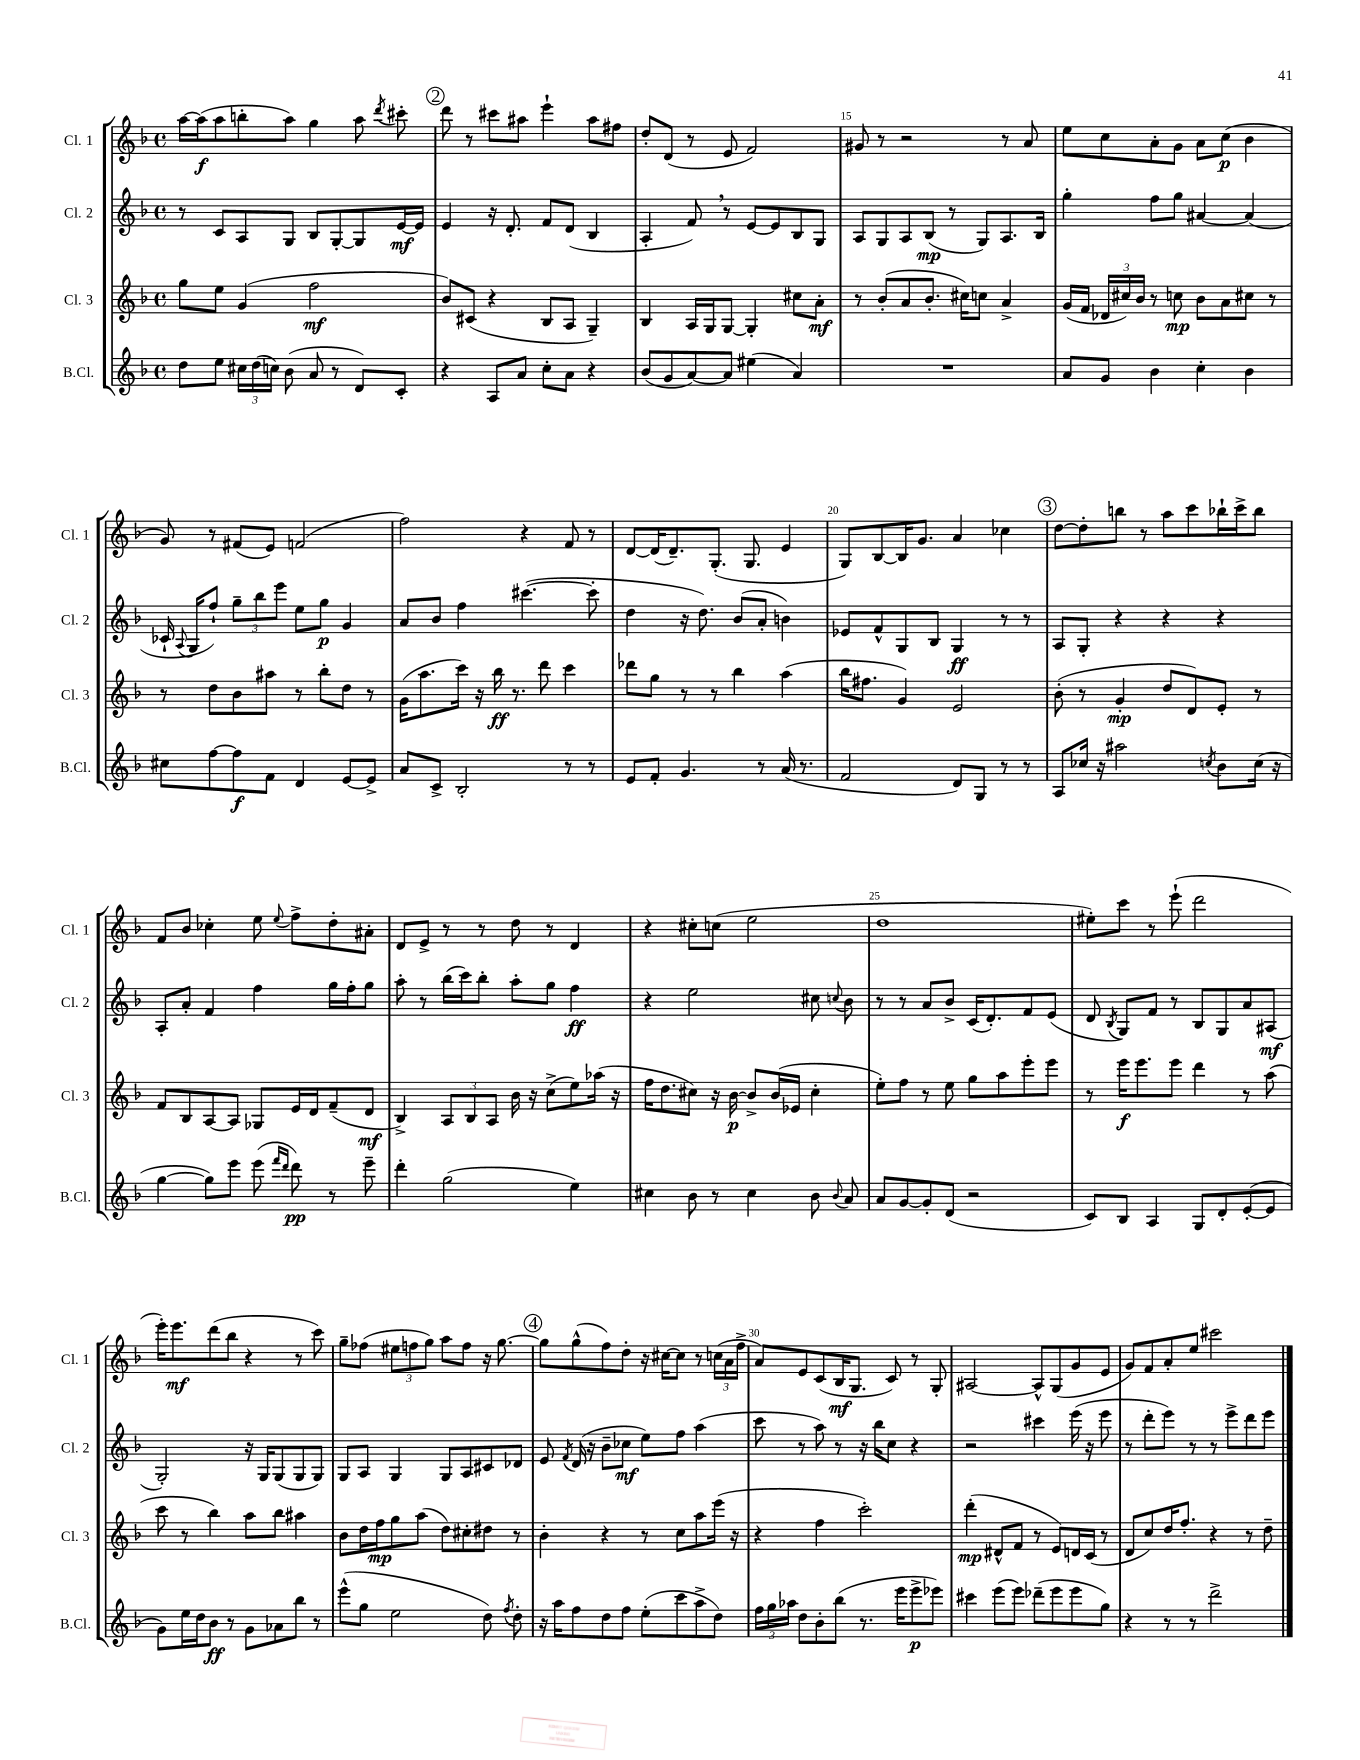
<<
\new StaffGroup <<
\new Staff = "s0" \with { instrumentName = "Cl. 1" shortInstrumentName = "Cl. 1" } {
    \clef treble \key f \major \defaultTimeSignature \time 4/4
    \autoBeamOff a''16[~ a''16\f( a''8 b''8-. a''8]) g''4 a''8 \acciaccatura { d'''8 } cis'''8-. |
    \mark \markup { \circle "2" } d'''8 r8 cis'''8[ ais''8] e'''4-! ais''8[ fis''8] |
    d''8[-. d'8]( r8 e'8 f'2) |
    gis'8 r8 r2 r8 a'8 |
    e''8[ c''8 a'8-. g'8] a'8[ c''8]\p( bes'4 |
    g'8) r8 fis'8[( e'8]) f'2( |
    f''2) r4 f'8 r8 |
    d'8[~ d'16( d'8.--) g8.]-.( g8. e'4 |
    g8[) bes8~ bes16 g'8.] a'4 ces''4 |
    \mark \markup { \circle "3" } d''8[~ d''8-. b''8] r8 a''8[ c'''8 bes''16-! c'''16-> bes''8] |
    f'8[ bes'8] ces''4-. e''8 \appoggiatura { e''8 } f''8[-> d''8-. ais'8]-. |
    d'8[ e'8]-> r8 r8 d''8 r8 d'4 |
    r4 cis''8[-. c''8]( e''2 |
    d''1 |
    eis''8[-.) c'''8] r8 e'''8-!( d'''2 |
    e'''16[-.) e'''8.\mf d'''8( bes''8] r4 r8 c'''8) |
    g''8[-- fes''8]( \tuplet 3/2 { eis''8[ f''8 g''8]) } a''8[ f''8] r16 g''8.~ |
    \mark \markup { \circle "4" } g''8[ g''8-^( f''8) d''8]-. r16 cis''16[~ cis''8] r8 \tuplet 3/2 { c''16[( a'16 f''16]-> } |
    a'8[) e'8 c'8( bes16\mf g8.] c'8) r8 g8-. |
    ais2~ ais8[-^ g8( g'8 e'8] |
    g'8[) f'8 a'8-. e''8] cis'''2 \bar "|." |
}
\new Staff = "s1" \with { instrumentName = "Cl. 2" shortInstrumentName = "Cl. 2" } {
    \clef treble \key f \major \defaultTimeSignature \time 4/4
    \autoBeamOff r8 c'8[ a8 g8] bes8[ g8~-. g8 e'16~\mf e'16] |
    \mark \markup { \circle "2" } e'4 r16 d'8.-. f'8[ d'8]( bes4 |
    a4-. f'8) \breathe r8 e'8[~ e'8 bes8 g8] |
    a8[ g8 a8 bes8]\mp( r8 g8[) a8. bes16] |
    g''4-. f''8[ g''8] ais'4~ ais'4( |
    ces'16-! \appoggiatura { a8 } g16[ f''8]-!) \tuplet 3/2 { g''8[-- bes''8 e'''8] } e''8[ g''8]\p g'4 |
    a'8[ bes'8] f''4 cis'''4.~( cis'''8-. |
    d''4 r16 d''8.) bes'8[( a'8]-. b'4) |
    ees'8[ f'8-^ g8 bes8] g4\ff r8 r8 |
    \mark \markup { \circle "3" } a8[ g8]-. r4 r4 r4 |
    a8[-. a'8]-. f'4 f''4 g''16[ f''16-. g''8] |
    a''8-. r8 bes''16[( c'''16) bes''8]-. a''8[-. g''8] f''4\ff |
    r4 e''2 cis''8 \appoggiatura { c''8 } bes'8 |
    r8 r8 a'8[ bes'8]-> c'16[( d'8.-.) f'8 e'8]( |
    d'8 \acciaccatura { bes8 } g8[) f'8] r8 bes8[ g8 a'8 ais8]\mf( |
    g2-.) r16 g16[ g8( g8 g8]) |
    g8[ a8] g4 g8[ a8 cis'8 des'8] |
    \mark \markup { \circle "4" } e'8 \acciaccatura { f'8 } d'16( r16 bes'8[-- ces''8]\mf e''8[) f''8] a''4( |
    c'''8 r8 a''8) r8 r16 bes''16[ c''8] r4 |
    r2 cis'''4 e'''16( r16 e'''8 |
    r8 d'''8[-. e'''8]) r8 r8 e'''8[-> d'''8 e'''8] \bar "|." |
}
\new Staff = "s2" \with { instrumentName = "Cl. 3" shortInstrumentName = "Cl. 3" } {
    \clef treble \key f \major \defaultTimeSignature \time 4/4
    \autoBeamOff g''8[ e''8] g'4( f''2\mf |
    \mark \markup { \circle "2" } bes'8[) cis'8]( r4 bes8[ a8] g4--) |
    bes4 a16[ g16 g8]~ g4-. cis''8[ a'8]-.\mf |
    r8 bes'8[-.( a'8 bes'8.]-. cis''16[) c''8] a'4-> |
    g'16[( f'16] \tuplet 3/2 { des'16[ cis''16) bes'16] } r8 c''8\mp bes'8[ a'8 cis''8] r8 |
    r8 d''8[ bes'8 ais''8] r8 bes''8[-. d''8] r8 |
    g'16[( a''8. c'''16]) r16 bes''16\ff r8. d'''8 c'''4 |
    des'''8[ g''8] r8 r8 bes''4 a''4( |
    bes''16[ fis''8.] g'4) e'2 |
    \mark \markup { \circle "3" } bes'8-.( r8 g'4-.\mp d''8[ d'8) e'8]-. r8 |
    f'8[ bes8 a8~ a8] ges8[ e'16 d'16 f'8--( d'8]\mf |
    bes4->) \tuplet 3/2 { a8[ bes8 a8] } bes'16 r16 c''8[->( e''8) aes''16]( r16 |
    f''16[ d''8. cis''8]) r16 bes'16~\p bes'8[-> bes'16( ees'16] cis''4-. |
    e''8[-.) f''8] r8 e''8 g''8[ a''8 e'''8-. e'''8] |
    r8 e'''16[\f e'''8. e'''8] d'''4 r8 a''8( |
    c'''8 r8 bes''4) a''8[ bes''8] ais''4 |
    bes'8[ d''16 f''16\mp g''8 a''8]( d''8[) cis''8-. dis''8] r8 |
    \mark \markup { \circle "4" } bes'4-. r4 r8 c''8[ a''8 e'''16]( r16 |
    r4 f''4 c'''2-.) |
    d'''4-.\mp( dis'8[-^ f'8] r8 e'8[) d'16 c'16]( r8 |
    d'8[ c''8) d''16 f''8.]-. r4 r8 d''8-- \bar "|." |
}
\new Staff = "s3" \with { instrumentName = "B.Cl." shortInstrumentName = "B.Cl." } {
    \clef treble \key f \major \defaultTimeSignature \time 4/4
    \autoBeamOff d''8[ e''8] \tuplet 3/2 { cis''16[ d''16( c''16]) } bes'8( a'8 r8 d'8[) c'8]-. |
    \mark \markup { \circle "2" } r4 a8[ a'8] c''8[-. a'8] r4 |
    bes'8[( g'8 a'8~) a'8] eis''4( a'4) |
    R1 |
    a'8[ g'8] bes'4 c''4-. bes'4 |
    cis''8[ f''8~ f''8\f f'8] d'4 e'8[~ e'8]-> |
    a'8[ c'8]-> bes2-. r8 r8 |
    e'8[ f'8]-. g'4. r8 a'16( r8. |
    f'2 d'8[) g8] r8 r8 |
    \mark \markup { \circle "3" } a8[ ces''16] r16 ais''2 \acciaccatura { c''8 } bes'8[ c''16]( r16 |
    g''4~ g''8[) e'''8] e'''8( \grace { f'''16[ d'''16] } d'''8\pp) r8 e'''8-- |
    d'''4-. g''2( e''4) |
    cis''4 bes'8 r8 cis''4 bes'8 \appoggiatura { bes'8 } a'8 |
    a'8[ g'8~ g'8-. d'8]( r2 |
    c'8[) bes8] a4 g8[ d'8-. e'8~-.( e'8] |
    g'8[) e''16 d''16 bes'8]\ff r8 g'8[ aes'8 bes''8] r8 |
    e'''8[-^( g''8] e''2 d''8) \acciaccatura { f''8 } d''8-. |
    \mark \markup { \circle "4" } r16 a''16[ f''8 d''8 f''8] e''8[-.( c'''8 a''8-> d''8]) |
    \tuplet 3/2 { f''16[ g''16 aes''16] } d''8[ bes'8-. bes''8]( r8. e'''16[ e'''8->\p ees'''8]) |
    cis'''4 e'''8[( e'''8]) des'''8[--( e'''8 e'''8 g''8]) |
    r4 r8 r8 d'''2-> \bar "|." |
}
>>
>>
\layout { \context { \Score currentBarNumber = #12 \override BarNumber.break-visibility = ##(#f #t #t) barNumberVisibility = #(every-nth-bar-number-visible 5) } }
